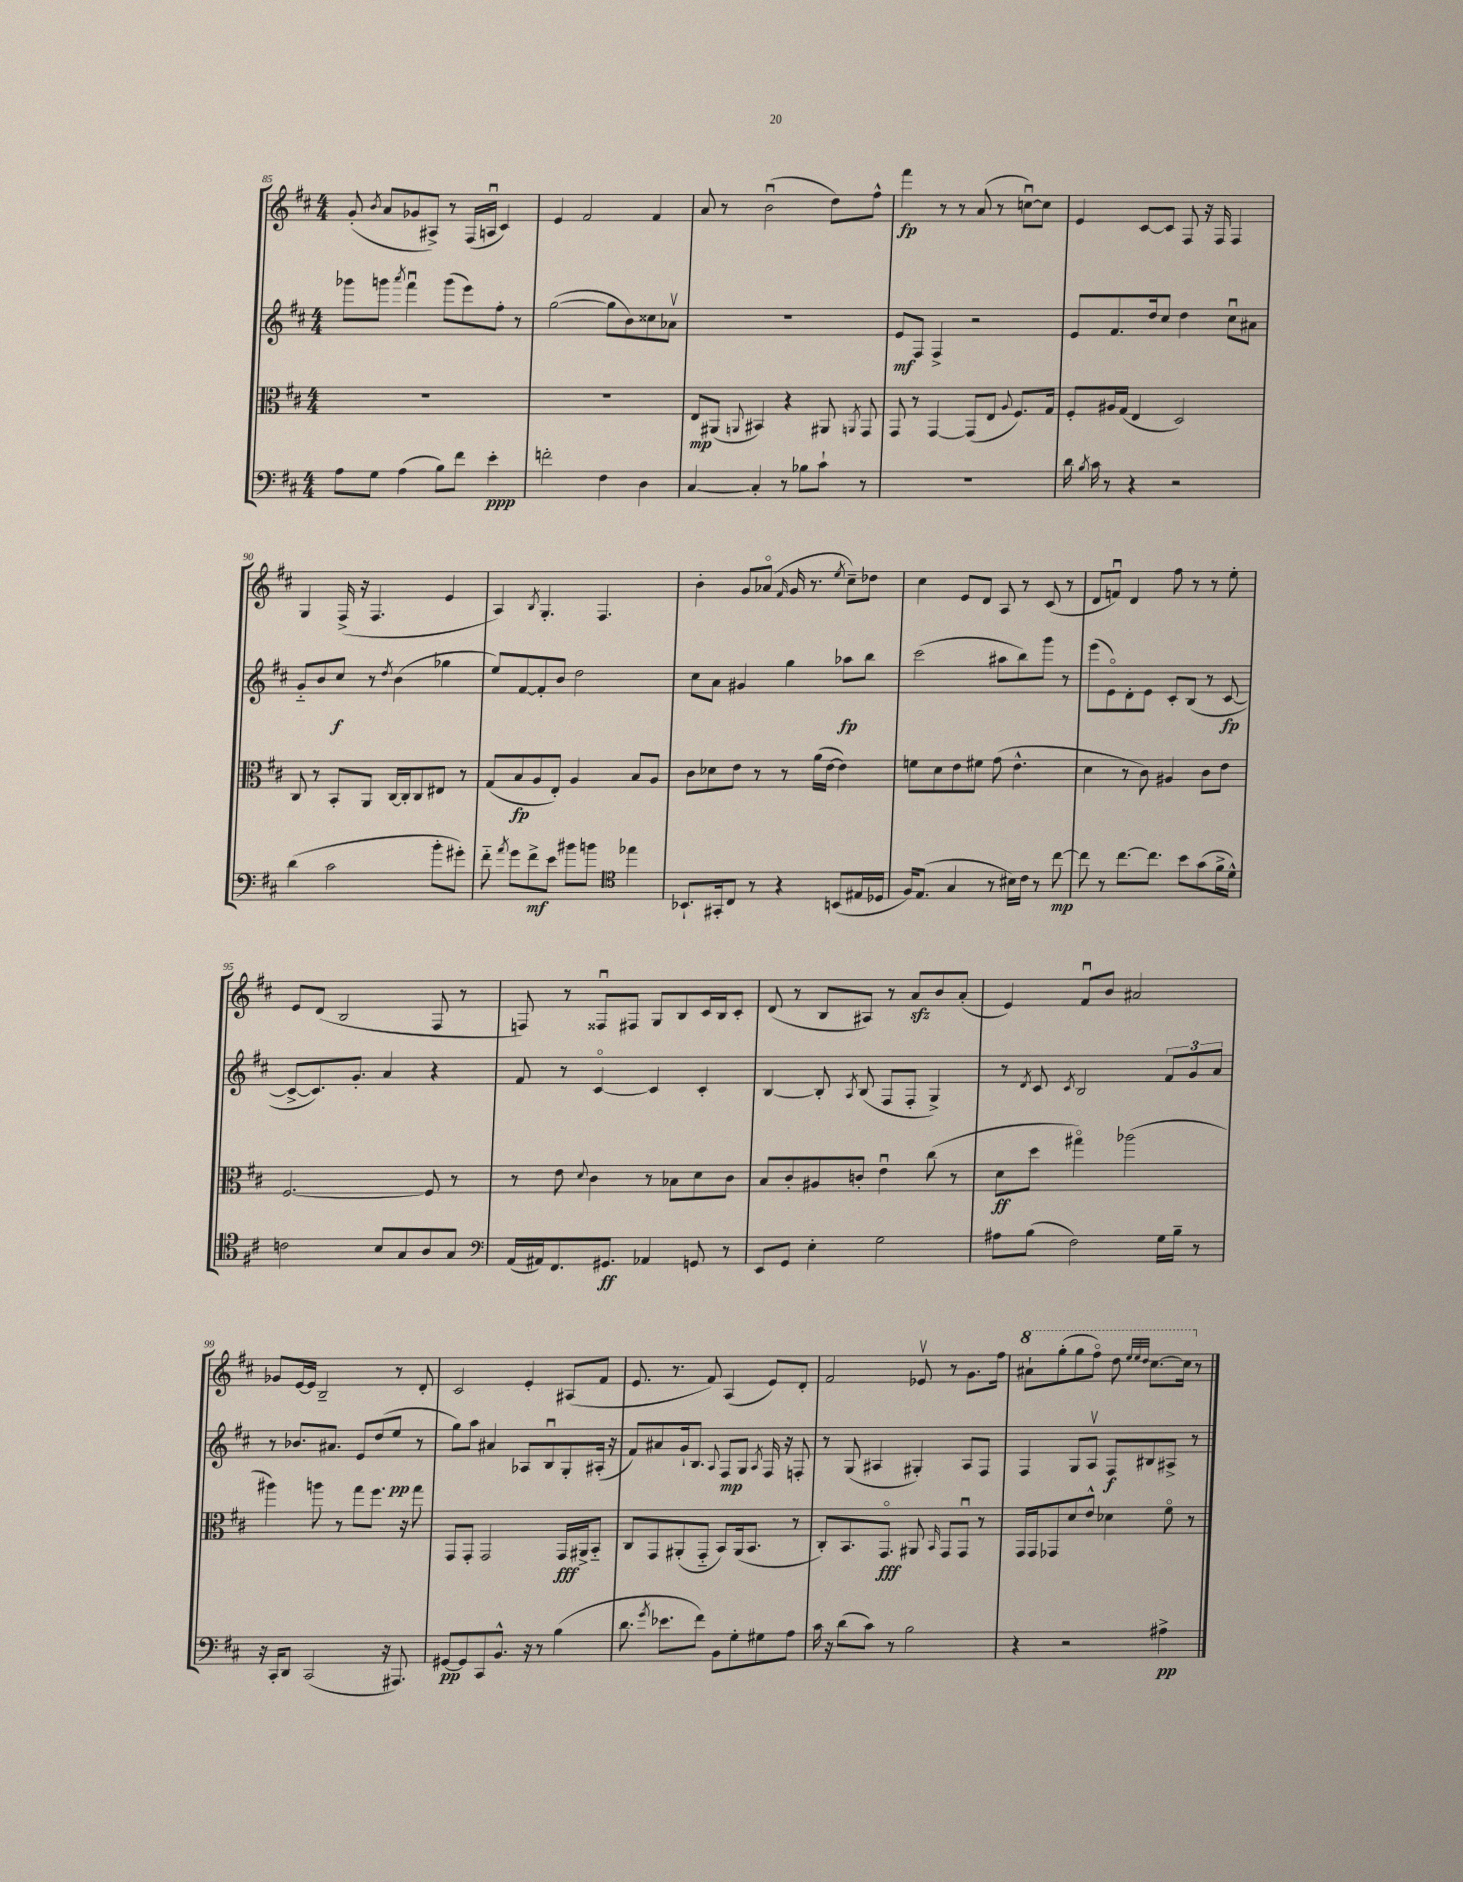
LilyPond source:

<<
\new StaffGroup <<
\new Staff = "s0" {
    \clef treble \key d \major \numericTimeSignature \time 4/4
    \autoBeamOff g'8-.( \acciaccatura { b'8 } a'8[ ges'8 ais8]->) r8 fis16[( a16]\downbow cis'4) |
    e'4 fis'2 fis'4 |
    a'8 r8 b'2\downbow( d''8[) fis''8]-^ |
    fis'''4\fp r8 r8 a'8( r8 c''8[~\downbow) c''8] |
    e'4 cis'8[~ cis'8] fis8 r16 fis16 fis4 |
    g4 fis16->( r16 fis4. e'4 |
    a4) \acciaccatura { b8 } g4.-. fis4. |
    b'4-. g'8[ aes'8]\flageolet( \grace { fis'16 } g'16 r8. \acciaccatura { e''8 } cis''8[--) des''8] |
    cis''4 e'8[ d'8] a8 r8 cis'8( r8 |
    d'8[ f'8]\downbow) d'4 fis''8 r8 r8 e''8-. |
    e'8[ d'8]( b2 fis8 r8 |
    f8) r8 fisis8[\downbow fis8] g8[ b8 cis'16 b16 cis'8]-. |
    d'8( r8 b8[ ais8]) r8 a'8[\sfz b'8 a'8]-.( |
    e'4) fis'8[\downbow b'8] ais'2 |
    ges'8[ e'16~ e'16] b2-- r8 d'8-. |
    cis'2 e'4-. ais8[( fis'8] |
    e'8. r8. fis'8) a4( e'8[) d'8]-. |
    fis'2 ees'8\upbow r8 g'8.[ fis''16] |
    \ottava #1 ais''8[-! g'''8-.( g'''8 fis'''8]\flageolet) d'''8 \grace { e'''32[ e'''32 d'''32] } cis'''8.[~ cis'''16] \ottava #0 r8 \bar "|." |
}
\new Staff = "s1" {
    \clef treble \key d \major \numericTimeSignature \time 4/4
    \autoBeamOff ges'''8[ g'''8] \acciaccatura { a'''8 } fis'''4\downbow g'''8[( e'''8) fis''8]-. r8 |
    g''2~( g''8[ b'8) cisis''8 aes'8]\upbow |
    R1 |
    e'8[\mf fis8] fis4-> r2 |
    e'8[ fis'8. d''16 cis''8] d''4 cis''8[\downbow ais'8] |
    g'8[-_ b'8 cis''8]\f r8 \acciaccatura { d''8 } b'4( ges''4 |
    e''8[) fis'8~ fis'8-. b'8] d''2 |
    cis''8[ a'8] gis'4 g''4 aes''8[\fp b''8] |
    cis'''2( ais''8[ b''8) g'''8] r8 |
    e'''8[( e'8\flageolet) d'8-. e'8] cis'8[-. b8]( r8 cis'8~\fp |
    cis'8[~-> cis'8.) g'8.]-. a'4 r4 |
    fis'8 r8 cis'4~\flageolet cis'4 cis'4-. |
    b4~ b8-. \acciaccatura { a8 } b8( fis8[ fis8]-. g4->) |
    r8 \acciaccatura { d'8 } cis'8 \acciaccatura { cis'8 } b2 \tuplet 3/2 { fis'8[ g'8 a'8] } |
    r8 bes'8.[ ais'8.] e'8[ d''8( e''8]\pp r8 |
    g''8[) a''8] ais'4 aes8[ b8\downbow g8-. ais16]-.( r16 |
    fis'8[) ais'8 g'16-! b8.] \appoggiatura { a8 } fis8[\mp g8] \acciaccatura { a8 } fis16 r16 f8-. |
    r8 g8( ais4 gis4-.) ais8[ fis8] |
    fis4 g8[ a8]\upbow fis8[\f bis8 ais8]-> r8 \bar "|." |
}
\new Staff = "s2" {
    \clef alto \key d \major \numericTimeSignature \time 4/4
    \autoBeamOff R1 |
    R1 |
    e8[\mp ais,8]( \appoggiatura { a,8 } bis,4) r4 ais,8 \acciaccatura { a,8 } g,8 |
    g,8 r8 g,4~ g,8[( e8] \appoggiatura { a8 } fis8.[) g16] |
    fis8[-. ais16 g16]( e4 d2) |
    cis8 r8 b,8[-. a,8] cis16[~ cis16-. cis8 eis8] r8 |
    g8[( b8\fp a8 e8]-.) a4 b8[ a8] |
    cis'8[ des'8 e'8] r8 r8 a'16[( e'16]~ e'4) |
    f'8[ d'8 e'8 fis'8] g'8( e'4.-^ |
    d'4 r8 cis'8) ais4 cis'8[ e'8] |
    fis2.~ fis8 r8 |
    r8 e'8 \appoggiatura { d'8 } cis'4 r8 bes8[ d'8 cis'8] |
    b8[ cis'8-. ais8 c'8]-. e'4\downbow cis''8( r8 |
    d'8[\ff d''8] gis''4\flageolet) aes''2( |
    ais''4) a''8 r8 g''8[ fis''8.] r16 g''8 |
    g,8[ g,8]-. g,2 g,16[\fff ais,16-> b,8]-_ |
    cis8[ g,8 ais,8-.( g,8]-_ b,8[) ais,16( b,8.] r8 |
    cis8[-.) b,8. g,8.]\flageolet\fff ais,8 \grace { b,16 } g,8[ g,8]\downbow r8 |
    g,16[ g,16 ges,8 d'8 e'8]-^ des'4 fis'8\flageolet r8 \bar "|." |
}
\new Staff = "s3" {
    \clef bass \key d \major \numericTimeSignature \time 4/4
    \autoBeamOff a8[ g8] a4( b8[) fis'8] e'4-.\ppp |
    f'2-. fis4 d4 |
    cis4~ cis4-. r8 bes8[ cis'8]-! r8 |
    R1 |
    d'16 \acciaccatura { b8 } cis'16 r8 r4 r2 |
    d'4( cis'2 b'8[-. gis'8]-.) |
    fis'8-_ \acciaccatura { a'8 } g'8[ fis'8->\mf e'8] bis'8[ b'8] \clef tenor ees''4 |
    bes,8.[-! gis,16-. cis8] r8 r4 b,8[( eis16 des16] |
    fis16[) e8.]( g4 r8 bis16[) cis'16] r8 cis''8~\mp |
    cis''8 r8 cis''8.[~ cis''8.] b'8[ g'8( fis'16-> d'16]-^) |
    c'2 b8[ g8 a8 g8] |
    \clef bass a,16[( ais,16) fis,8. gis,8.]\ff aes,4 g,8 r8 |
    e,8[ g,8] e4-. g2 |
    ais8[ b8]( fis2) g16[ b16]-- r8 |
    r16 cis,16[-. d,8] cis,2( r16 ais,,8.) |
    gis,8[~\pp gis,8 cis,8 b,8.]-^ r16 r8 b4( |
    d'8. \acciaccatura { g'8 } ees'8.[ fis'8]) b,8[ g8-. gis8 a8] |
    cis'16 r16 d'8[( cis'8]) r8 b2 |
    r4 r2 ais4->\pp \bar "|." |
}
>>
>>
\layout { \context { \Score currentBarNumber = #85 } }
